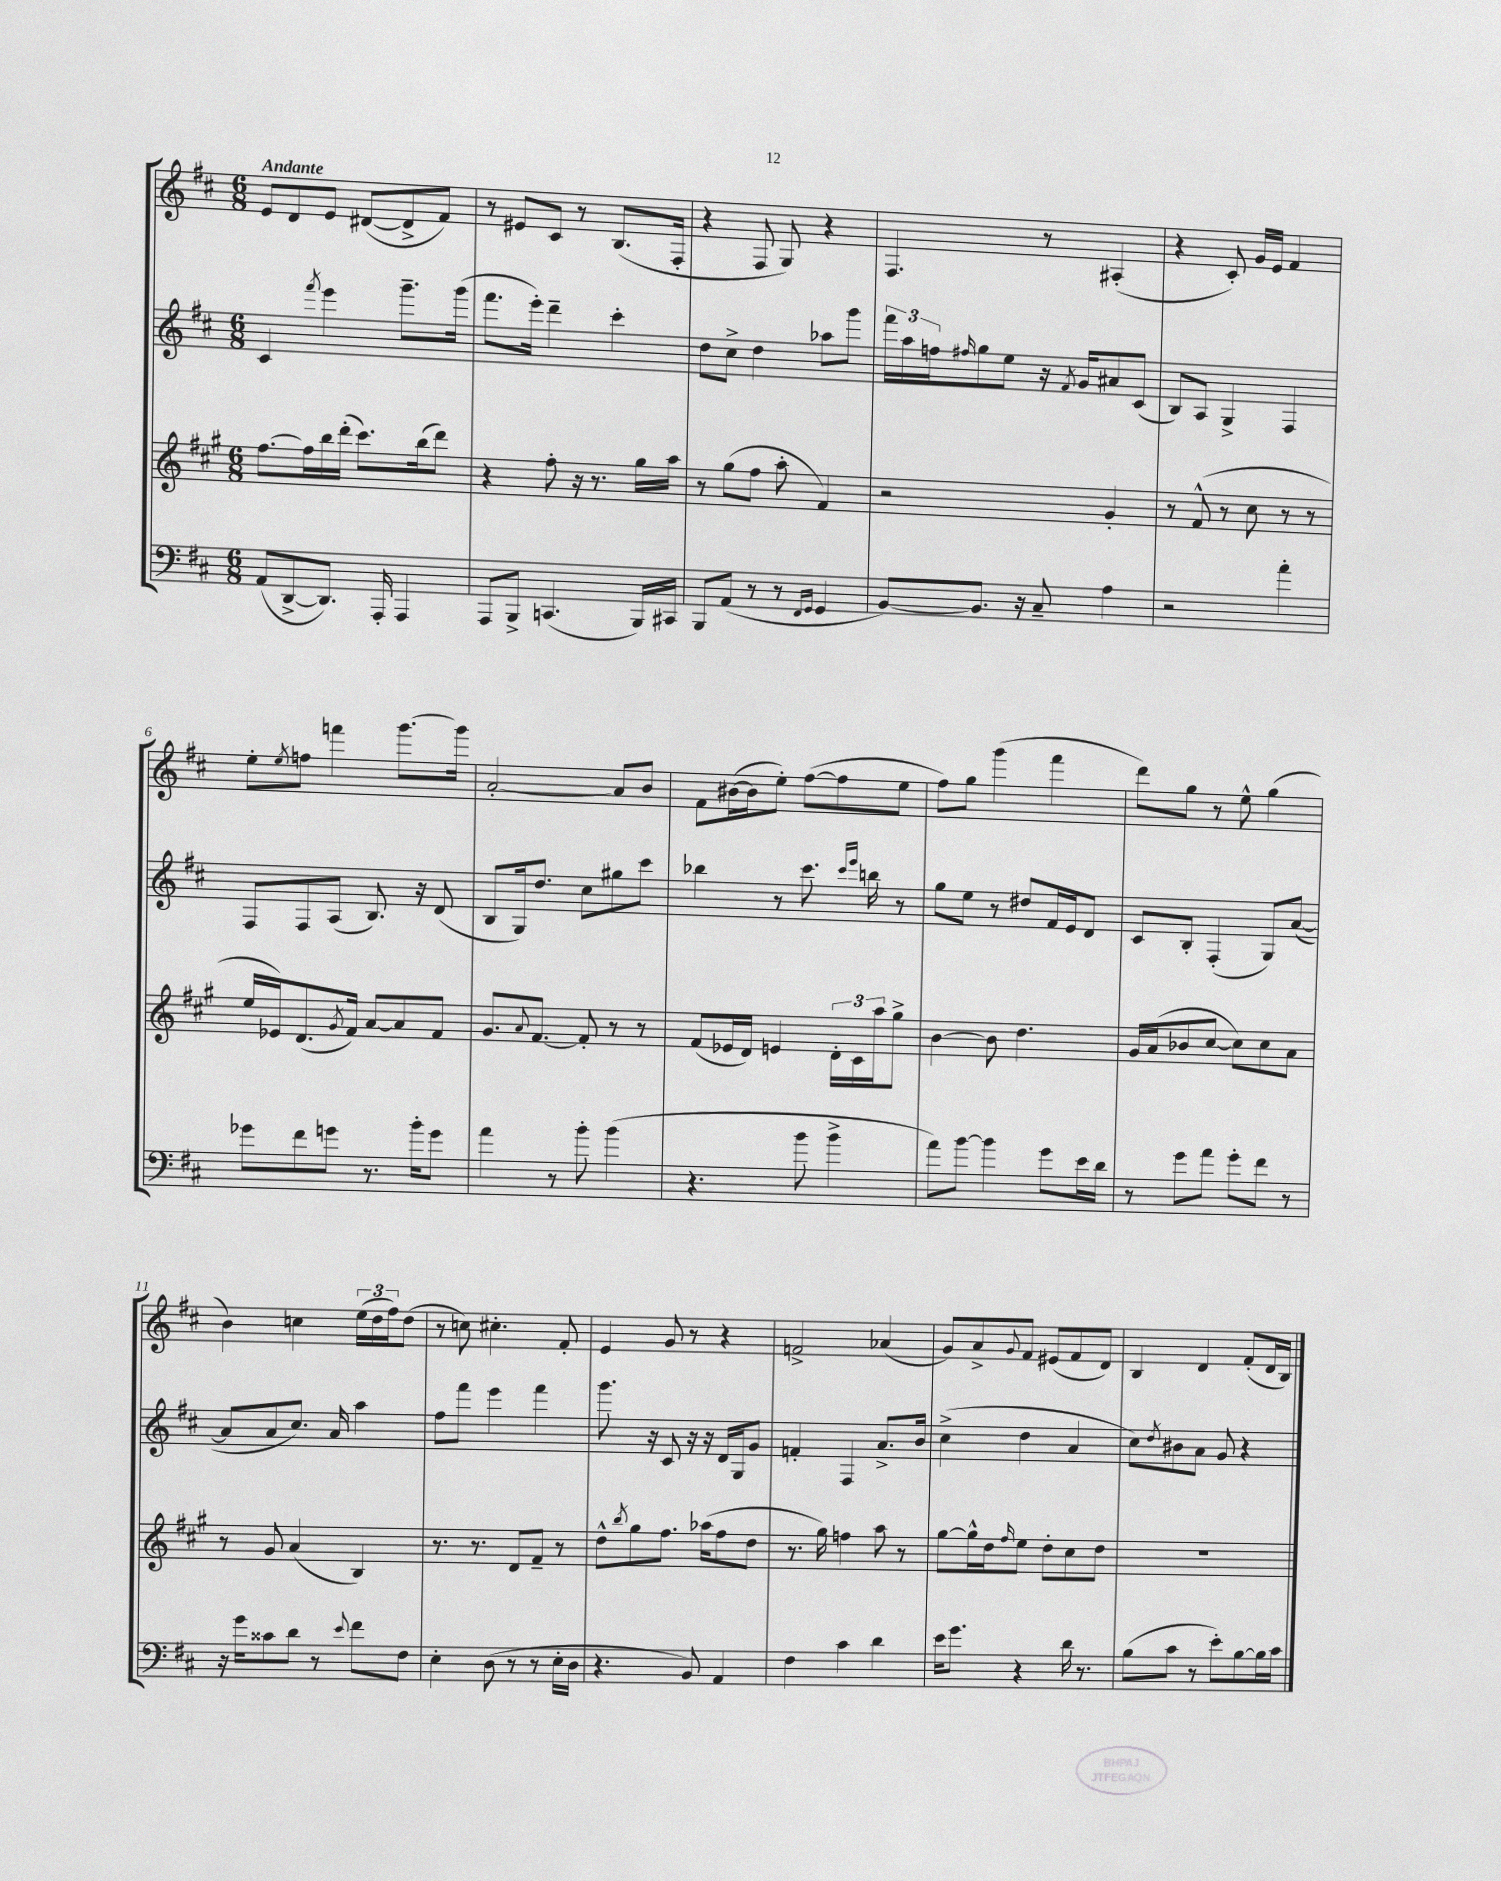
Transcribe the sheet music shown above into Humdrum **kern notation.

**kern	**kern	**kern	**kern
*part4	*part3	*part2	*part1
*staff4	*staff3	*staff2	*staff1
*clefF4	*clefG2	*clefG2	*clefG2
*k[f#c#]	*k[f#c#g#]	*k[f#c#]	*k[f#c#]
*M6/8	*M6/8	*M6/8	*M6/8
=1	=1	=1	=1
!	!	!	!LO:TX:a:B:t=Andante
(8AA/L	[8.ff#\L	4c#/	8e/L
[8DD^/	.	.	8d/
.	16ff#\L]	.	.
.	.	8qfff#/	.
8.DD/J])	16bb\	4eee\	8e/J
.	(16ddd'\JJ	.	.
.	8.ccc#\L)	.	([8d#X/L
16AAA'/	.	.	.
4AAA/	.	8.ggg~\L	8d#^/]
.	(16bb\k	.	.
.	8ddd\J)	.	8f#/J)
.	.	(16ggg\Jk	.
=2	=2	=2	=2
8AAA/L	4r	8.fff#\L	8r
8BBB^/J	.	.	8e#X/L
.	.	16eee'\Jk)	.
(4.CCn/	8ff#'\	4ddd~\	8c#/J
.	16r	.	8r
.	8.r	.	.
.	.	4ccc#'\	(8.B/L
16BBB/LL)	16gg#\LL	.	.
16CC#X/JJ	16aa\JJ	.	16F#'/Jk
=3	=3	=3	=3
8BBB/L	8r	8dd\L	4r
(8AA/J	(8gg#\L	8cc#^\J	.
8r	8ff#\J	4dd\	8F#/
8r	8aa'\	.	8G/)
16qqFF#/LL	.	.	.
16qqGG/JJ	.	.	.
4GG/	4f#/)	8aa-X\L	4r
.	.	8ggg\J	.
=4	=4	=4	=4
[8BB/L)	2r	24fff#\LL	4.F#/
.	.	24aa\	.
.	.	24ffn\J	.
.	.	16qqff#X/	.
8.BB/J]	.	8gg\	.
.	.	8ee\J	.
16r	.	.	.
8C#~/	.	16r	8r
.	.	8qf#/	.
.	.	16g/KL	.
4A\	4g#'/	8a#X/	(4A#X'/
.	.	(8c#/J	.
=5	=5	=5	=5
2r	8r	8B/L)	4r
.	(8f#^^/	8A/J	.
.	8r	4G^/	8c#'/)
.	8cc#\	.	16g/LL
.	.	.	16e/JJ
4a'\	8r	4F#/	4f#/
.	8r	.	.
!!LO:LB:g=z
=6	=6	=6	=6
8g-X\L	16ee/LL	8F#/L	8ee'\L
.	16e-X/J)	.	.
.	.	.	8qee/
8f#\	(8.d/	8F#/	8ffn\J
8gn\J	.	(8A/J	4fffn\
.	8qg#/	.	.
.	16f#/Jk)	.	.
8.r	[8a/L	8.B/)	.
.	8a/]	.	[8.ggg\L
16b'\KL	.	16r	.
8g\J	8f#/J	(8d/	.
.	.	.	16ggg\Jk]
=7	=7	=7	=7
4a\	8.g#/L	8B/L	[2a'/
.	.	16G/k)	.
.	8qqa/	.	.
.	[8.f#/J	8.dd/J	.
8r	.	.	.
8b'\	8f#'/]	8cc#\L	.
(4b\	8r	8gg#X\	8a/L]
.	8r	8ccc#\J	8b/J
=8	=8	=8	=8
4.r	(8f#/L	4bb-X\	8f#\L
.	16e-X/L	.	([16b#X\L
.	16d/JJ)	.	16b#\J]
.	4en/	8r	8ee'\J)
8b\	.	8.ccc#\	([8ff#\L
4b^\	24d'\LL	.	8ff#\]
.	24c#\	.	.
.	.	16qqccc#/LL	.
.	.	16qqeee/JJ	.
.	.	16bbn\	.
.	24aa\J	.	.
.	8gg#^\J	8r	8ee\J
=9	=9	=9	=9
8a\L)	[4b\	8gg\L	8ff#\L)
[8b\J	.	8ee\J	8gg\J
4b\]	8b\]	8r	(4ggg\
.	4.dd\	8dd#X/L	.
8g\L	.	16f#/L	4fff#\
.	.	16e/J	.
16e\L	.	8d/J	.
16d\JJ	.	.	.
=10	=10	=10	=10
8r	16g#/LL	8c#/L	8ddd\L)
.	(16a/J	.	.
8g\L	8b-X/	8B'/J	8gg\J
8a\J	[8cc#/J	(4F#'/	8r
8g'\L	8cc#\L])	.	8ee^^\
8f#\J	8cc#\	8G/L)	(4gg\
8r	8a\J	([8a/J	.
!!LO:LB:g=z
=11	=11	=11	=11
16r	8r	8a/L]	4b\)
16g\KL	.	.	.
8c##X\	8g#/	8a/	.
8d\J	(4a/	8.cc#/J)	4ccn\
8r	.	.	.
.	.	16a/	.
8qqe/	.	.	.
8f#\L	4B/)	4aa\	(24ee\LL
.	.	.	24dd\
.	.	.	24ff#\J)
8F#\J	.	.	(8dd\J
=12	=12	=12	=12
4E'\	8.r	8ff#\L	8r
.	.	8fff#\J	8ccn\)
.	8.r	.	.
(8D\	.	4eee\	4.cc#X'\
8r	8d/L	.	.
8r	8f#~/J	4fff#\	.
16E'\LL	8r	.	8f#'/
16D\JJ	.	.	.
=13	=13	=13	=13
4.r	8dd^^\L	8.ggg\	4e/
.	8qbb/	.	.
.	8gg#\	.	.
.	.	16r	.
.	8.ff#\J	8c#/	8g/
8BB/)	.	16r	8r
.	(16aa-X\KL	16r	.
4AA/	8ff#\	16d/LL	4r
.	.	16G/J	.
.	8dd\J	8g/J	.
=14	=14	=14	=14
4F#\	8.r	4fn'/	2fn^/
.	16gg#\)	.	.
4c#\	4ffn\	4F#/	.
4d\	8aa\	8.a^/L	(4a-X/
.	8r	.	.
.	.	16b/Jk	.
=15	=15	=15	=15
16e\KL	[8gg#\L	(4cc#^\	8g/L)
8.g\J	.	.	.
.	16gg#^^\L]	.	8a^/
.	16dd\J	.	.
.	16qqff#/	.	8qqg/
4r	8ee\J	4dd\	8f#/J
.	8dd'\L	.	(8e#X/L
16d\	8cc#\	4a/	8f#/
8.r	.	.	.
.	8dd\J	.	8d/J)
=16	=16	=16	=16
(8B\L	2.r	8cc#\L)	4B/
.	.	8qdd/	.
8c#\J	.	8b#X\	.
8r	.	8a\J	4d/
8e'\L)	.	8g/	.
[8B\	.	4r	(8f#'/L
16B\L]	.	.	16d/L
16c#\JJ	.	.	16B/JJ)
==	==	==	==
*-	*-	*-	*-
